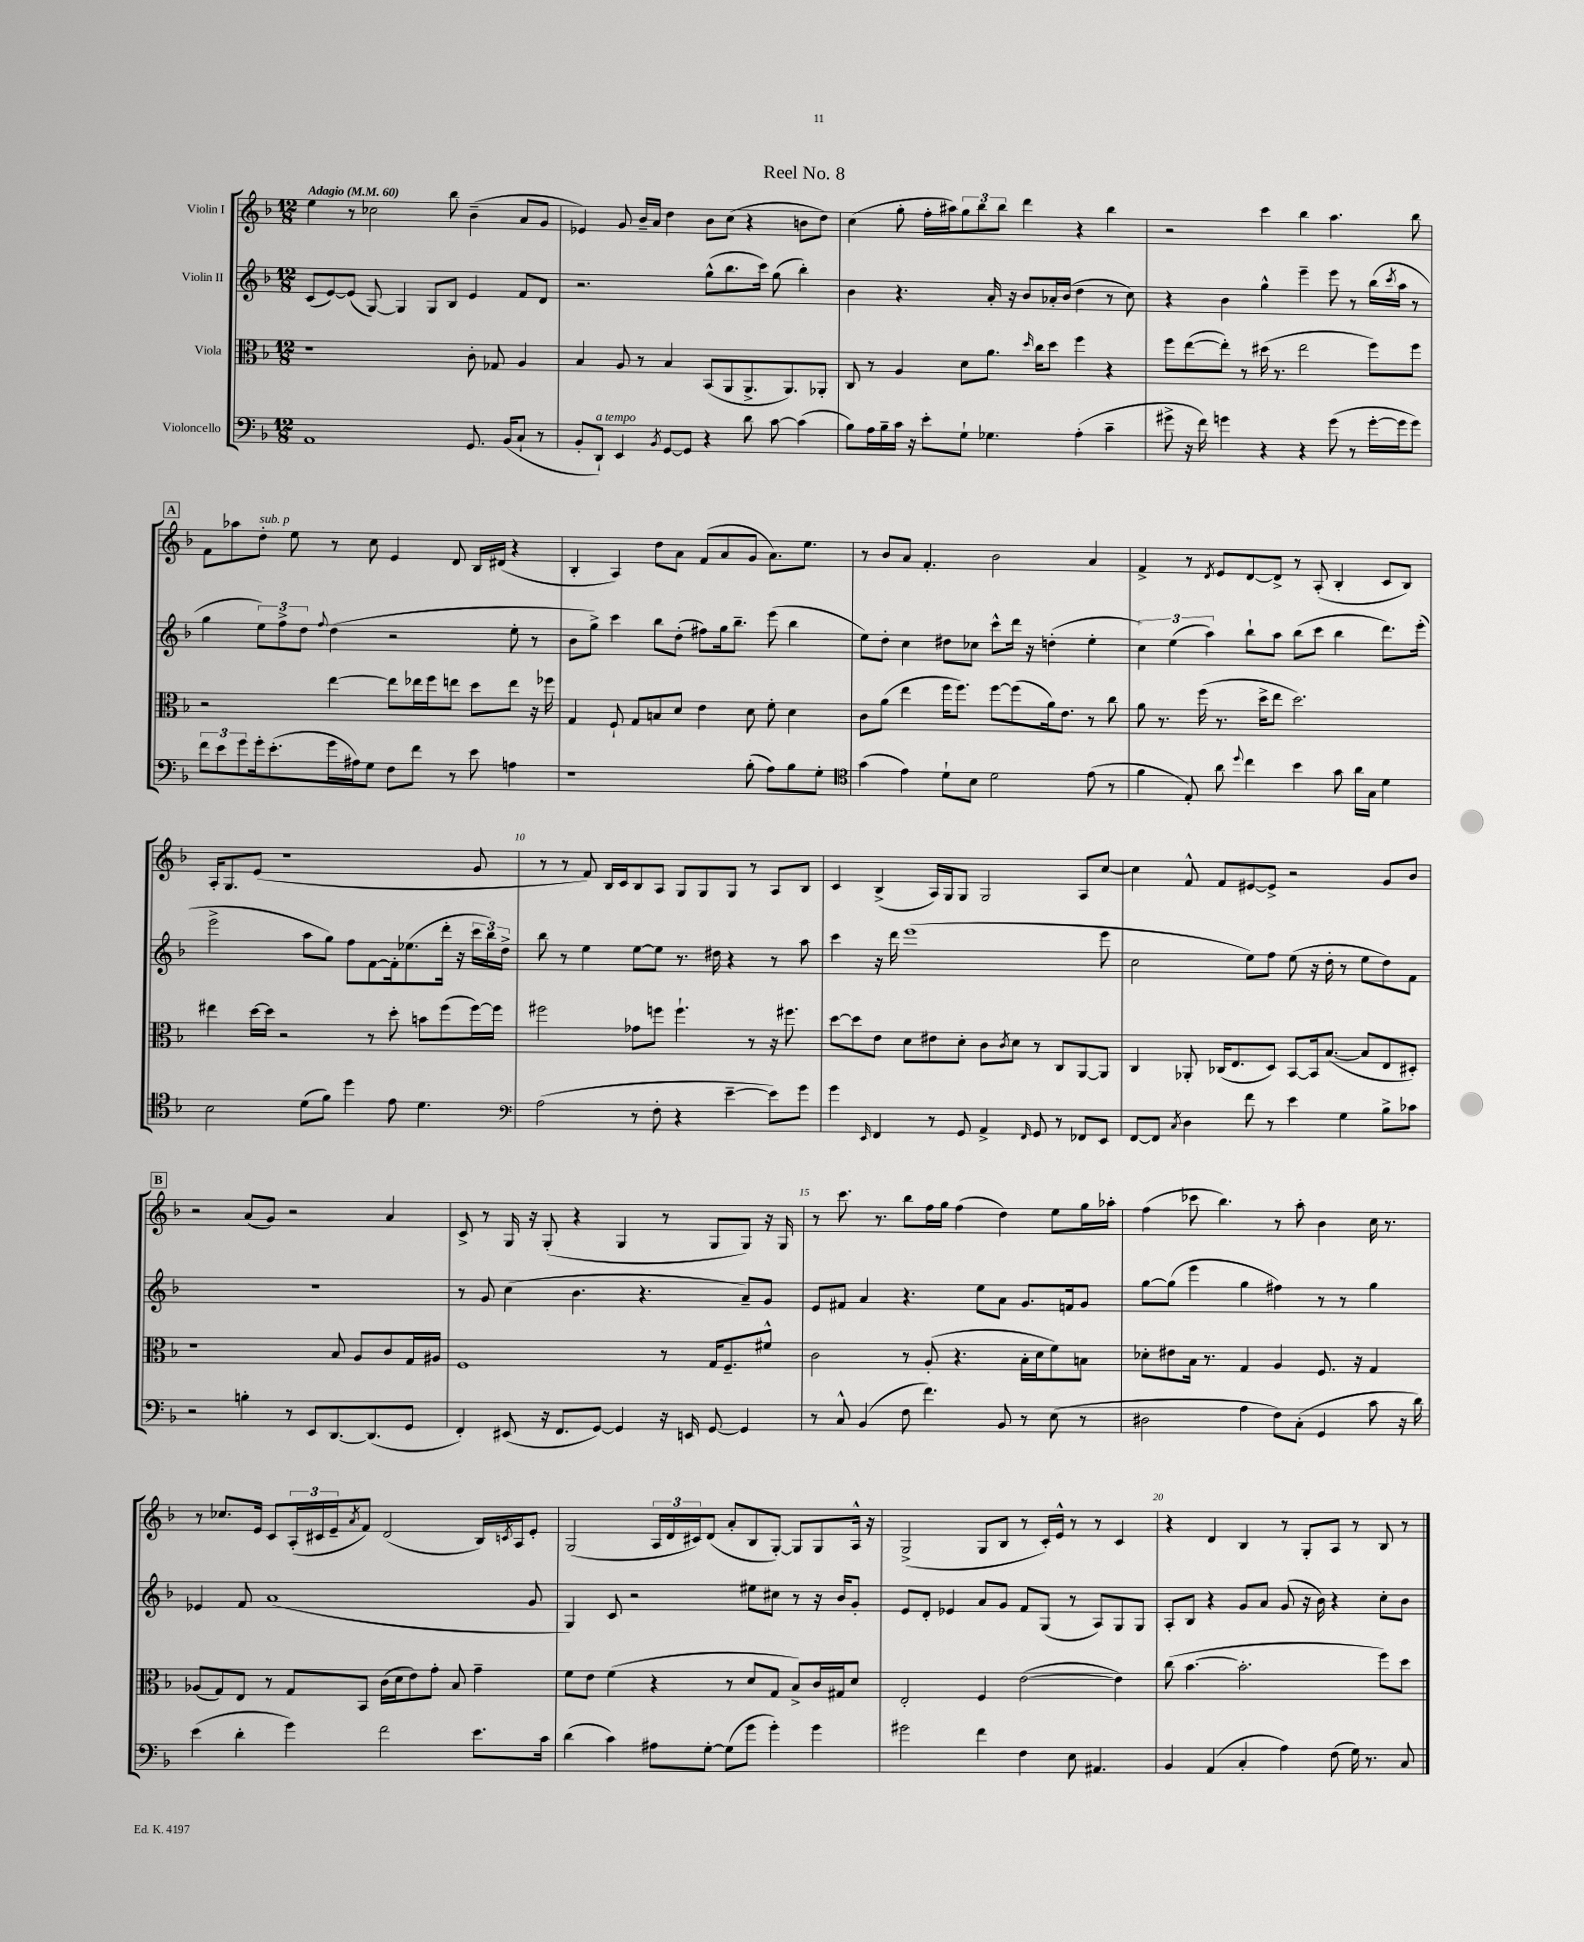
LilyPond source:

\header { title = "Reel No. 8" }
<<
\new StaffGroup <<
\new Staff = "s0" \with { instrumentName = "Violin I" } {
    \clef treble \key f \major \numericTimeSignature \time 12/8 \tempo "Adagio" 4 = 60
    e''4 r8 ces''2 bes''8 bes'4--( a'8 g'8 |
    ees'4) g'8 bes'16-- a'16 d''4 bes'8 c''8( r4 b'8 d''8) |
    c''4( g''8-. f''16-. ais''16) \tuplet 3/2 { g''8 bes''8 bes''8 } d'''4 r4 bes''4 |
    r2 c'''4 bes''4 a''4. bes''8 |
    \mark \markup { \box "A" } f'8 aes''8 d''8-.^\markup { \italic "sub. p" } e''8 r8 c''8 e'4 d'8 bes16 dis'16( r4 |
    bes4-. a4) d''8 a'8 f'8( a'8 g'8 a'8.) e''8. |
    r8 bes'8 a'8 f'4.-. bes'2 a'4 |
    f'4-> r8 \acciaccatura { d'8 } e'8 d'8~ d'8-> r8 a8-.( bes4-. c'8 bes8) |
    a16-. g8. e'8( r1 g'8 |
    r8 r8 f'8) bes16 c'16 bes8 a8 g8 g8 g8 r8 a8 bes8 |
    c'4 bes4->( a16) g16 g8 g2 a8 c''8~ |
    c''4 f'8-^ f'8 eis'8~ eis'8-> r2 g'8 bes'8 |
    \mark \markup { \box "B" } r2 a'8( g'8) r2 a'4 |
    c'8-> r8 g16 r16 g8-.( r4 g4 r8 g8 g8) r16 g16 |
    r8 c'''8. r8. bes''8 f''16 g''16 f''4( d''4) e''8 g''16 aes''16-. |
    f''4( ces'''8 bes''4.) r8 a''8-. bes'4 c''16 r8. |
    r8 ces''8. e'16 c'8 \tuplet 3/2 { a16-.( cis'16 e'16-- } \acciaccatura { a'8 } f'8) d'2( bes16) \acciaccatura { c'8 } a16 e'8-. |
    g2( \tuplet 3/2 { a16 d'16 cis'16) } d'8( a'8-. bes8 g8~-.) g8 g8 a16-^ r16 |
    g2->( g8 bes8 r8 c'16-.) e'16-^ r8 r8 c'4 |
    r4 d'4 bes4 r8 g8-. a8 r8 bes8 r8 \bar "|." |
}
\new Staff = "s1" \with { instrumentName = "Violin II" } {
    \clef treble \key f \major \numericTimeSignature \time 12/8
    c'8( e'8~) e'8( g8~) g4 g8 bes8 e'4 f'8 d'8 |
    r2. g''8-^( bes''8. c'''16) g''8( bes''4-.) |
    bes'4 r4. a'16-. r16 bes'8 aes'16-. bes'16( d''4 r8 c''8) |
    r4 bes'4 g''4-^ e'''4-- e'''8 r8 bes''16( \acciaccatura { c'''8 } a''16 r8 |
    \mark \markup { \box "A" } g''4 \tuplet 3/2 { e''8) f''8-> d''8 } \appoggiatura { f''8 } d''4( r2 e''8-. r8 |
    bes'8 g''8->) c'''4 bes''8 d''8-.( fis''8) g''16 bes''8.-- e'''8( bes''4 |
    e''8) d''8-. c''4 dis''8 ces''8 c'''8-^ d'''16 r16 d''4-.( e''4-. |
    \tuplet 3/2 { c''4) e''4( a''4) } bes''8-! a''8 bes''8( c'''8 bes''4 d'''8.) e'''16-.( |
    e'''2-> a''8 g''8) f''8 f'8~ f'16-. ees''8.( d'''16-. r16 \tuplet 3/2 { c'''16 bes''16) d''16-> } |
    bes''8 r8 e''4 e''8~ e''8 r8. dis''16 r4 r8 a''8 |
    c'''4 r16 d'''16 e'''1( e'''8 |
    c''2 e''8) f''8 e''8( r16 d''16-. r8 e''8 d''8) f'8 |
    \mark \markup { \box "B" } R1. |
    r8 g'8 c''4( bes'4. r4. a'8--) g'8 |
    e'8 fis'8 a'4 r4. e''8 a'8 g'8. f'16 g'8 |
    g''8~ g''8( e'''4 g''4 fis''4) r8 r8 g''4 |
    ees'4 f'8 a'1( g'8 |
    g4) c'8 r2 eis''8 cis''8 r8 r16 bes'16 g'8-. |
    e'8 d'8-. ees'4 a'8 g'8 f'8 g8( r8 a8) g8 g8 |
    a8-. bes8 r4 g'8 a'8 g'8( r16 bes'16) r4 c''8-. bes'8 \bar "|." |
}
\new Staff = "s2" \with { instrumentName = "Viola" } {
    \clef alto \key f \major \numericTimeSignature \time 12/8
    r1 c'8-. ges8 a4 |
    bes4 a8 r8 bes4 bes,8( a,8 a,8.-> a,8.) aes,8-. |
    c8 r8 a4 d'8 a'8. \grace { d''16 } c''16 d''8 f''4 r4 |
    f''8 e''8~( e''8-.) r8 dis''16( r8. e''2 f''8) f''8 |
    \mark \markup { \box "A" } r2 e''4~ e''8 ees''16 f''16 e''8 d''8 e''8 r16 fes''16 |
    g4 f8-! g8 b8 d'8 e'4 d'8 f'8-. d'4 |
    c'8 a'8( e''4 f''16 f''8.) f''8~ f''8( a'16) e'8. r8 c''8 |
    a'8 r8. f''16( r8. d''16-> e''8 d''2.) |
    eis''4 d''16~ d''16 r2 r8 d''8-. b'8 f''8( f''16~) f''16 |
    fis''2 ges'8 f''8 f''4.-! r8 r16 fis''8. |
    d''8~ d''8 e'8 d'8 eis'8 d'8-. c'8 \acciaccatura { c'8 } d'8 r8 c8 a,8~ a,8 |
    c4 aes,8-. ces16( e8. d8) bes,8~ bes,16 bes8.~( bes8 e8 dis8-.) |
    \mark \markup { \box "B" } r1 bes8 a8 c'8 g16 ais16 |
    f1 r8 g16 f8.-- fis'8-^ |
    c'2 r8 a8-.( r4. bes16-. d'16 f'8) b8 |
    des'8-. eis'8 bes16 r8. g4 a4 f8. r16 g4 |
    aes8( g8) e8 r8 g8 bes,8 c'16( d'16 e'8) g'8-. bes8 g'4-- |
    f'8 e'8 f'4( r4 r8 d'8 g8 bes8->) c'16 gis16 d'8 |
    e2-. f4 e'2~( e'4) |
    c''8( bes'4.~ bes'2.-. f''8) d''8 \bar "|." |
}
\new Staff = "s3" \with { instrumentName = "Violoncello" } {
    \clef bass \key f \major \numericTimeSignature \time 12/8
    a,1 g,8. bes,16( c8-! r8 |
    bes,8-. d,8-!^\markup { \italic "a tempo" }) e,4 \acciaccatura { bes,8 } g,8~ g,8 r4 d'8 c'8~ c'4( |
    bes8) a16 bes16-- c'16 r16 e'8-. g8-! ges4. a4-.( c'4-- |
    gis'8-> r16 f'16) g'4 r4 r4 g'8( r8 g'16~-. g'16 g'8) |
    \mark \markup { \box "A" } \tuplet 3/2 { f'8 e'8 g'8 } g'16-. e'8.-.( g'16 ais16) g8 f8 f'8 r8 e'8 a4 |
    r1 bes8-.( a8) bes8 g8-. |
    \clef tenor g'4( e'4) d'8-! bes8 d'2 e'8( r8 |
    f'4 e8-.) a'8 \appoggiatura { d''8 } c''4 bes'4 g'8 a'16 g16 d'4 |
    bes2 d'8( f'8) d''4 e'8 d'4. |
    \clef bass a2( r8 f8-. r4 e'4~-- e'8) g'8 |
    g'4 \grace { e,16 } f,4 r8 g,8 a,4-> \grace { f,16 } g,8 r8 fes,8 e,8 |
    f,8~ f,8 \acciaccatura { c8 } d4 f'8 r8 e'4 g4 bes8-> ces'8 |
    \mark \markup { \box "B" } r2 b4-. r8 e,8 d,8.~ d,8.( g,8 |
    f,4-.) eis,8( r16 f,8. g,8~) g,4 r16 e,16 g,8~ g,4 |
    r8 c8-^ bes,4( f8 f'4.) bes,8 r8 e8( r8 |
    dis2 a4 f8) c8-.( g,4 c'8 r16 d'16) |
    e'4( d'4-. g'4) f'2 e'8. c'16 |
    d'4( c'4) ais8 g8~-. g8( g'8 g'4-.) g'4 |
    gis'2 f'4 f4 e8 ais,4. |
    bes,4 a,4( c4-. a4) f8( g16) r8. c8 \bar "|." |
}
>>
>>
\layout { \context { \Score \override BarNumber.break-visibility = ##(#f #t #t) barNumberVisibility = #(every-nth-bar-number-visible 5) } }
